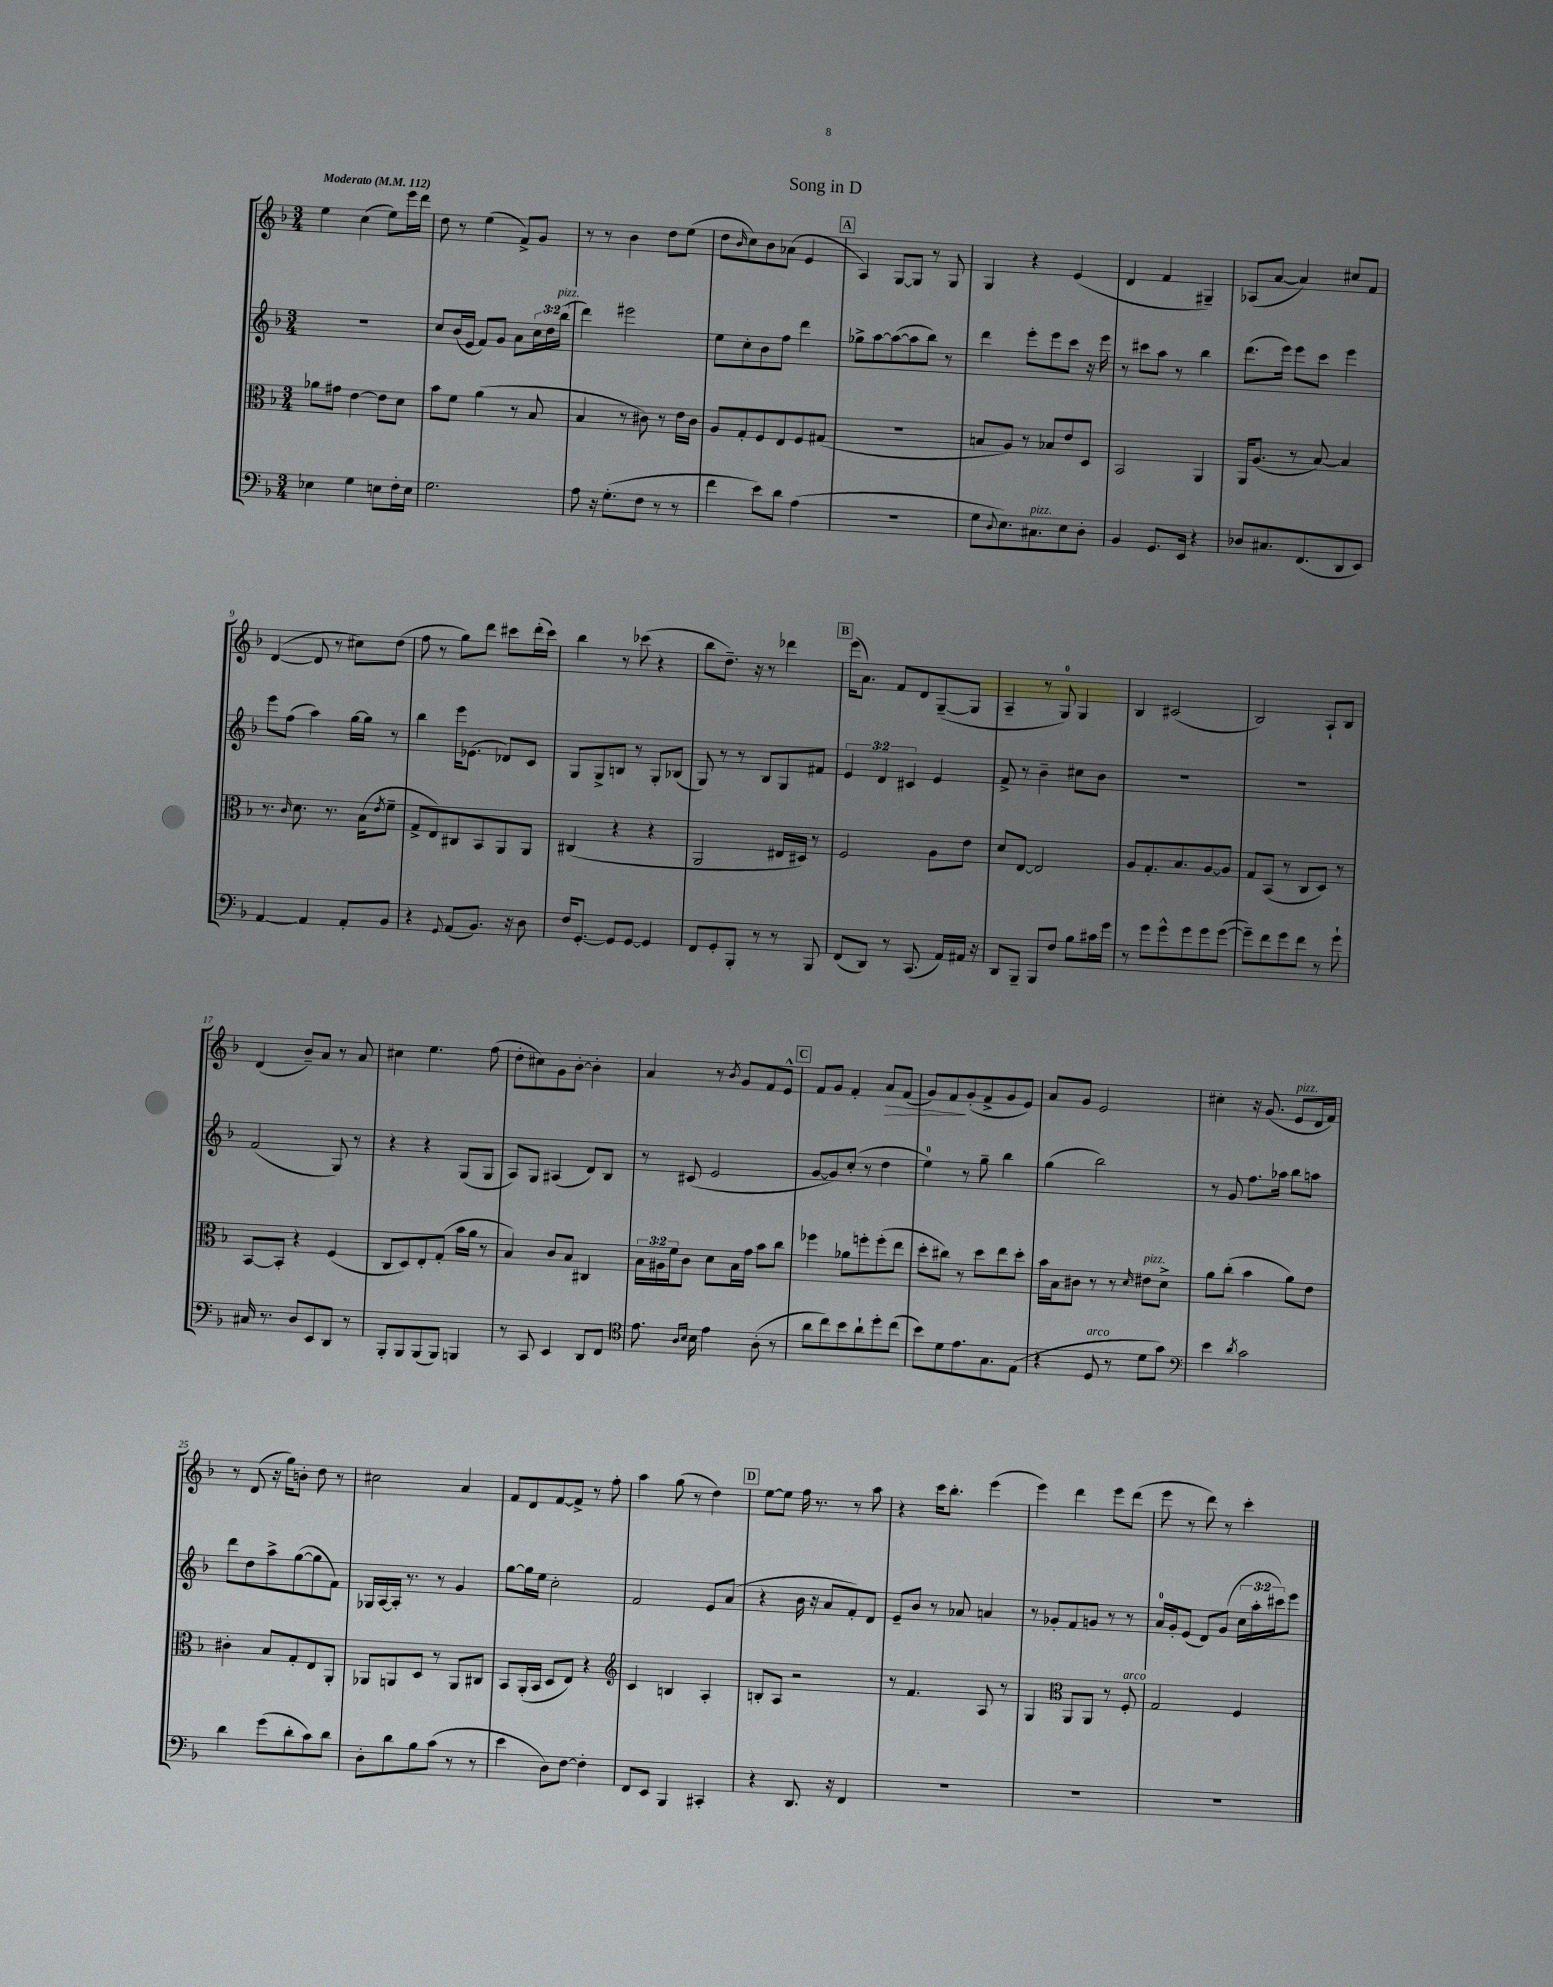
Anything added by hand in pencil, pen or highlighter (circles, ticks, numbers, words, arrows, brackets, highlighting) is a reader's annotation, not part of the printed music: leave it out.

**kern	**kern	**kern	**kern	**dynam
*part4	*part3	*part2	*part1	*part1
*staff4	*staff3	*staff2	*staff1	*staff1
*clefF4	*clefC3	*clefG2	*clefG2	*
*k[b-]	*k[b-]	*k[b-]	*k[b-]	*
*M3/4	*M3/4	*M3/4	*M3/4	*
*MM112	*MM112	*MM112	*MM112	*
=1	=1	=1	=1	=1
!	!	!	!LO:TX:a:B:t=Moderato	!
4E-X\	8a-X\L	2.r	4ee\	.
.	8g#X\J	.	.	.
4G\	[4e\	.	(4cc\	.
8En\L	8e\L]	.	8ee\L)	.
16F'\L	8d\J	.	16eee\L	.
16E\JJ	.	.	16ddd\JJ	.
=2	=2	=2	=2	=2
2.G\	8b-\L	8cc/L	8dd\	.
.	8f\J	(16b-/L	8r	.
.	.	16e/JJ	.	.
.	(4a\	8f/L)	(4ee\	.
.	.	8g/J	.	.
.	8r	8a\L	8f^/L)	.
.	8B-/	24cc\L	8g/J	.
.	.	24dd\	.	.
!	!	!LO:TX:a:i:t=pizz.	!	!
.	.	(24bb-\JJ	.	.
=3	=3	=3	=3	=3
8A\	4B-/	4ddd\)	8r	.
16r	.	.	8r	.
(8.G'\L	.	.	.	.
.	8r	2eee#X\	4b-\	.
8F\J	8c#X\)	.	.	.
8r	8r	.	8dd\L	.
8r	16e\LL	.	(8ee\J	.
.	16c#\JJ	.	.	.
=4	=4	=4	=4	=4
4f\	8A/L	8ee\L	8dd\L	.
.	.	.	16qqb-/	.
.	8G'/	8cc'\	8cc\)	.
8e\L)	8F/	8b-\	8b-\	.
8d\J	8E/	8ff\J	(8a-X\J	.
(4A\	8F/	4ddd\	4e/	.
.	(8G#X/J	.	.	.
!!LO:REH:place=s1:t=A
=5	=5	=5	=5	=5
2.r	2.r	8gg-X^\L	4A/)	.
.	.	[8aa\	.	.
.	.	(8aa\_	[8G/L	.
.	.	8aa\]	8G/J]	.
.	.	8bb-\J)	8r	.
.	.	8r	8G/	.
=6	=6	=6	=6	=6
8G\L	8Bn/L	4ddd\	4G/	.
8qqD/	.	.	.	.
8.E\)	8A/J)	.	.	.
.	8r	8eee'\L	4r	.
!LO:TX:a:i:t=pizz.	!	!	!	!
8.C#X\	.	.	.	.
.	8B-X/L	8eee\	.	.
8E\	8e/	8ccc\J	(4e/	.
8D'\J	8D/J	16r	.	.
.	.	16eee\	.	.
=7	=7	=7	=7	=7
4BB-/	2BB-/	8r	4d/	.
.	.	8ccc#X\L	.	.
8.GG/L	.	8aa\J	4f/	.
.	.	8r	.	.
16EE/Jk	.	.	.	.
4r	4AA/	4bb-\	4G#X~/)	.
=8	=8	=8	=8	=8
8D-X/L	16AA/KL	(8.ddd\L	(8A-X/L	.
.	(8.A/J	.	.	.
8.C#X/	.	.	[8a/J	.
.	.	16eee\Jk)	.	.
.	8r	8eee\L	4a/])	.
(8.FF/	.	.	.	.
.	[8B-/)	8ccc\J	.	.
8DD/	4B-/]	4eee\	8cc#X/L	.
8EE/J)	.	.	8f/J	.
!!LO:LB:g=z
=9	=9	=9	=9	=9
[4AA/	8.r	8eee\L	([4d/	.
.	.	(8ff\J	.	.
.	16qqc/	.	.	.
.	8.d\	.	.	.
4AA/]	.	4aa\)	8d/]	.
.	8.r	.	8r	.
8AA'/L	.	[16gg\LL	8cc#X\L)	.
.	(16B-\KL	16gg\JJ]	.	.
.	8qe/	.	.	.
8BB-/J	8f~\J	8r	(8dd\J	.
=10	=10	=10	=10	=10
4r	8G^/L	4bb-\	8ff\	.
.	8E/)	.	8r	.
8qqGG/	.	.	.	.
(8AA/L	8C#X/	16eee\KL	8gg\L)	.
.	.	(8.e-X\J	.	.
8.BB-/J)	8BB-/	.	8ddd\J	.
.	8AA/	8d-X/L)	8ccc#X\L	.
16r	.	.	.	.
8D\	8AA/J	8c/J	(16ddd'\L	.
.	.	.	16ccc#\JJ)	.
=11	=11	=11	=11	=11
16F/KL	(4C#X/	8G/L	4bb-\	.
[8.GG'/J	.	.	.	.
.	.	8G^/	.	.
8GG/L]	4r	8Bn/J	8r	.
[8GG/J	.	8r	(8ccc-X\	.
4GG/]	4r	8G'/L	4r	.
.	.	(8B-X/J	.	.
=12	=12	=12	=12	=12
8FF/L	2AA/	8G/)	8bb-\L	.
8GG'/	.	8r	8.dd~\J)	.
8BBB-'/J	.	8r	.	.
.	.	.	16r	.
8r	.	8B-/L	8r	.
8r	16E#X/LL	8G/	4ddd-X\	.
.	16D#X/JJ)	.	.	.
8BBB-/	8r	8f#X/J	.	.
!!LO:REH:place=s1:t=B
=13	=13	=13	=13	=13
(8FF/L	2F/	6e/	(16eee\KL	.
.	.	.	8.a\J)	.
8DD/J)	.	.	.	.
.	.	6d/	.	.
8r	.	.	8f/L	.
.	.	6c#X/	.	.
(8.CC/	.	.	8d/	.
.	8A\L	4e/	([8G~/	.
16AA/LL)	.	.	.	.
16AA#X/JJ	8e\J	.	8G/J]	.
16r	.	.	.	.
=14	=14	=14	=14	=14
8DD/L	8d/L	8f^/	4A~/	.
8BBB-~/J	[8E/J	8r	.	.
8BBB-/L	2E/]	4b-~\	8r	.
8F/J	.	.	8G/)	.
8B-\L	.	8cc#X\L	4G/	.
16c#X\L	.	8b-\J	.	.
16g\JJ	.	.	.	.
=15	=15	=15	=15	=15
8r	8A/L	2.r	4B-/	.
8g\L	8.G'/	.	.	.
8g^^\	.	.	(2c#X/	.
.	8.B-/	.	.	.
8g\	.	.	.	.
8g\	[8A/	.	.	.
([8g\J	8A/J]	.	.	.
=16	=16	=16	=16	=16
8g~\L])	8G/L	2.r	2B-/)	.
8f\	(8BB-/J	.	.	.
8g\	8r	.	.	.
8f\J	8C/L	.	.	.
8r	8D/J)	.	8A`/L	.
8g`\	8r	.	8B-/J	.
!!LO:LB:g=z
=17	=17	=17	=17	=17
16C#X/	[8BB-/L	(2f/	(4d/	.
8.r	.	.	.	.
.	8BB-'/J]	.	.	.
8D/L	4r	.	8b-~/L)	.
8EE/	.	.	8a/J	.
8DD/J	(4F/	8G/)	8r	.
8r	.	8r	8a/	.
=18	=18	=18	=18	=18
8BBB-'/L	8C/L	4r	4cc#X\	.
8BBB-/	8D/)	.	.	.
(8BBB-/	8E'/	4r	4.ee\	.
8BBB-/J)	(8G'/J	.	.	.
4BBBn/	16b-\LL	(8G/L	.	.
.	16a\JJ	.	.	.
.	8r	8G/J	(8ff\	.
=19	=19	=19	=19	=19
8r	4B-/)	8A/L)	8dd'\L	.
8CC/	.	8G/J	8cc#X\)	.
4EE/	8c/L	(4A#X/	8g\	.
.	8B-/J	.	[8b-'\J	.
8DD/L	4C#X/	8d/L)	4b-'\]	.
8FF/J	.	8B-/J	.	.
=20	=20	=20	=20	=20
*clefC4	*	*	*	*
8.e\	24B-\LL	8r	4a/	.
.	24A#X\	.	.	.
.	24f\J	.	.	.
.	8c\J	(8c#X/	.	.
16qqA/LL	.	.	.	.
16qqB-/JJ	.	.	.	.
16B-\	.	.	.	.
4e\	8d\L	2e/	8r	.
.	.	.	8qb-/	.
.	16B-\L	.	8g/L	.
.	16g\JJ	.	.	.
(8A'\	8b-\L	.	8f/	.
8r	8cc\J	.	8e^^/J	.
!!LO:REH:place=s1:t=C
=21	=21	=21	=21	=21
8a\L	4ff-X\	[8g/L	8f/L	.
8cc\)	.	8g/])	8g/J	.
8b-\	8a-X\L	(8cc'/J	4f'/	.
8a`\	8ffn'\	8r	.	.
!	!	!	!	!LO:HP:b
8dd'\	(8ff'\	4dd\	8a/L	>
(8cc\J	8ee\J	.	(8f/J	.
=22	=22	=22	=22	=22
8b-\L)	8dd'\L	4ee\)	8g/L)	.
8d\	8cc#X\J)	.	8f/	.
8.e\	8r	8r	(8g'/	]
.	8dd\L	8gg~\	8f^/	.
8.G\	.	.	.	.
.	8ee\	4bb-\	8g/	.
(8E\J	8dd'\J	.	8e/J)	.
=23	=23	=23	=23	=23
4r	16b-\LL	(4gg\	8a/L	.
.	16B-\J	.	.	.
.	8c#X\J	.	8g/J	.
!LO:TX:a:i:t=arco	!	!	!	!
8D/	8r	2bb-\)	2e/	.
8r	8r	.	.	.
.	16qqd/	.	.	.
!	!LO:TX:a:i:t=pizz.	!	!	!
8d\L	8e#X\L	.	.	.
8g\J)	8d^\J	.	.	.
=24	=24	=24	=24	=24
*clefF4	*	*	*	*
4e\	8a\L	8r	4cc#X'\	.
.	(8cc'\J	8g/	.	.
8qd/	.	.	.	.
2c\	4b-\	8.ff\L	16r	.
.	.	.	(8.g/	.
.	.	16aa-X\Jk	.	.
!	!	!	!LO:TX:a:i:t=pizz.	!
.	8a\L)	8bb-\L	8e/L	.
.	8e\J	8aan\J	16d/L	.
.	.	.	16f/JJ)	.
!!LO:LB:g=z
=25	=25	=25	=25	=25
4d\	4c#X'\	8ddd\L	8r	.
.	.	8dd\	(8d/	.
(8g\L	8B-/L	8aa^\	16r	.
.	.	.	16gg\KL)	.
8d'\	8G'/	([8gg\	8bn'\J	.
8c\)	8E/	8gg\]	8dd\	.
8d\J	8AA'/J	8f\J)	8r	.
=26	=26	=26	=26	=26
8D'\L	8AA-X/L	16G-X/LL	2cc#X\	.
.	.	[16A/	.	.
8d\	8AAn/	16A'/JJ]	.	.
.	.	8.r	.	.
8B-\	8D/J	.	.	.
(8c\J	8r	8r	.	.
8r	8AA/L	4g/	4a/	.
8r	8C#X/J	.	.	.
=27	=27	=27	=27	=27
4e\	8BB-/L	[8gg\L	8f/L	.
.	(16AA'/L	16gg\L]	8d/	.
.	16BB-/JJ	16ee\JJ	.	.
8D\L)	8D/L	2cc'\	[8f/	.
[8F\J	8E/J)	.	8f^/J]	.
4F'\]	4r	.	8r	.
.	.	.	8ff'\	.
=28	=28	=28	=28	=28
*	*clefG2	*	*	*
8FF/L	4c/	2f/	4aa\	.
8EE/J	.	.	.	.
4BBB-/	4Bn/	.	(8gg\	.
.	.	.	8r	.
4CC#X'/	4A'/	8e/L	4dd\)	.
.	.	(8a/J	.	.
!!LO:REH:place=s1:t=D
=29	=29	=29	=29	=29
4r	8Bn'/L	4r	[8ee\L	.
.	8A/J	.	8ee\J]	.
8.DD/	2r	16b-\	16ff\	.
.	.	16r	8.r	.
.	.	8a/L	.	.
16r	.	.	.	.
4FF/	.	8f'/)	8r	.
.	.	8d/J	8aa\	.
=30	=30	=30	=30	=30
2.r	8r	8e~/L	4r	.
.	4.f/	8b-/J	.	.
.	.	8r	16ccc\KL	.
.	.	.	8.bb-'\J	.
.	.	8a-X/	.	.
.	8A/	4an/	(4eee\	.
.	8r	.	.	.
=31	=31	=31	=31	=31
2.r	4G/	8r	4eee\)	.
.	.	8g-X'/L	.	.
*	*clefC3	*	*	*
.	8AA/L	8f/	4ddd\	.
.	8AA/J	8gn/J	.	.
.	8r	8r	8eee\L	.
!	!LO:TX:a:i:t=arco	!	!	!
.	8F'/	8r	(8ddd\J	.
=32	=32	=32	=32	=32
2.r	2G/	16a/LL	8eee\	.
.	.	16g'/J	.	.
.	.	(8e/J	8r	.
.	.	8d/L)	8ddd\)	.
.	.	(8g/J	8r	.
.	4F/	24cc\LL	4ccc'\	.
.	.	24aa'\	.	.
.	.	24ccc#X\J)	.	.
.	.	8eee\J	.	.
==	==	==	==	==
*-	*-	*-	*-	*-
